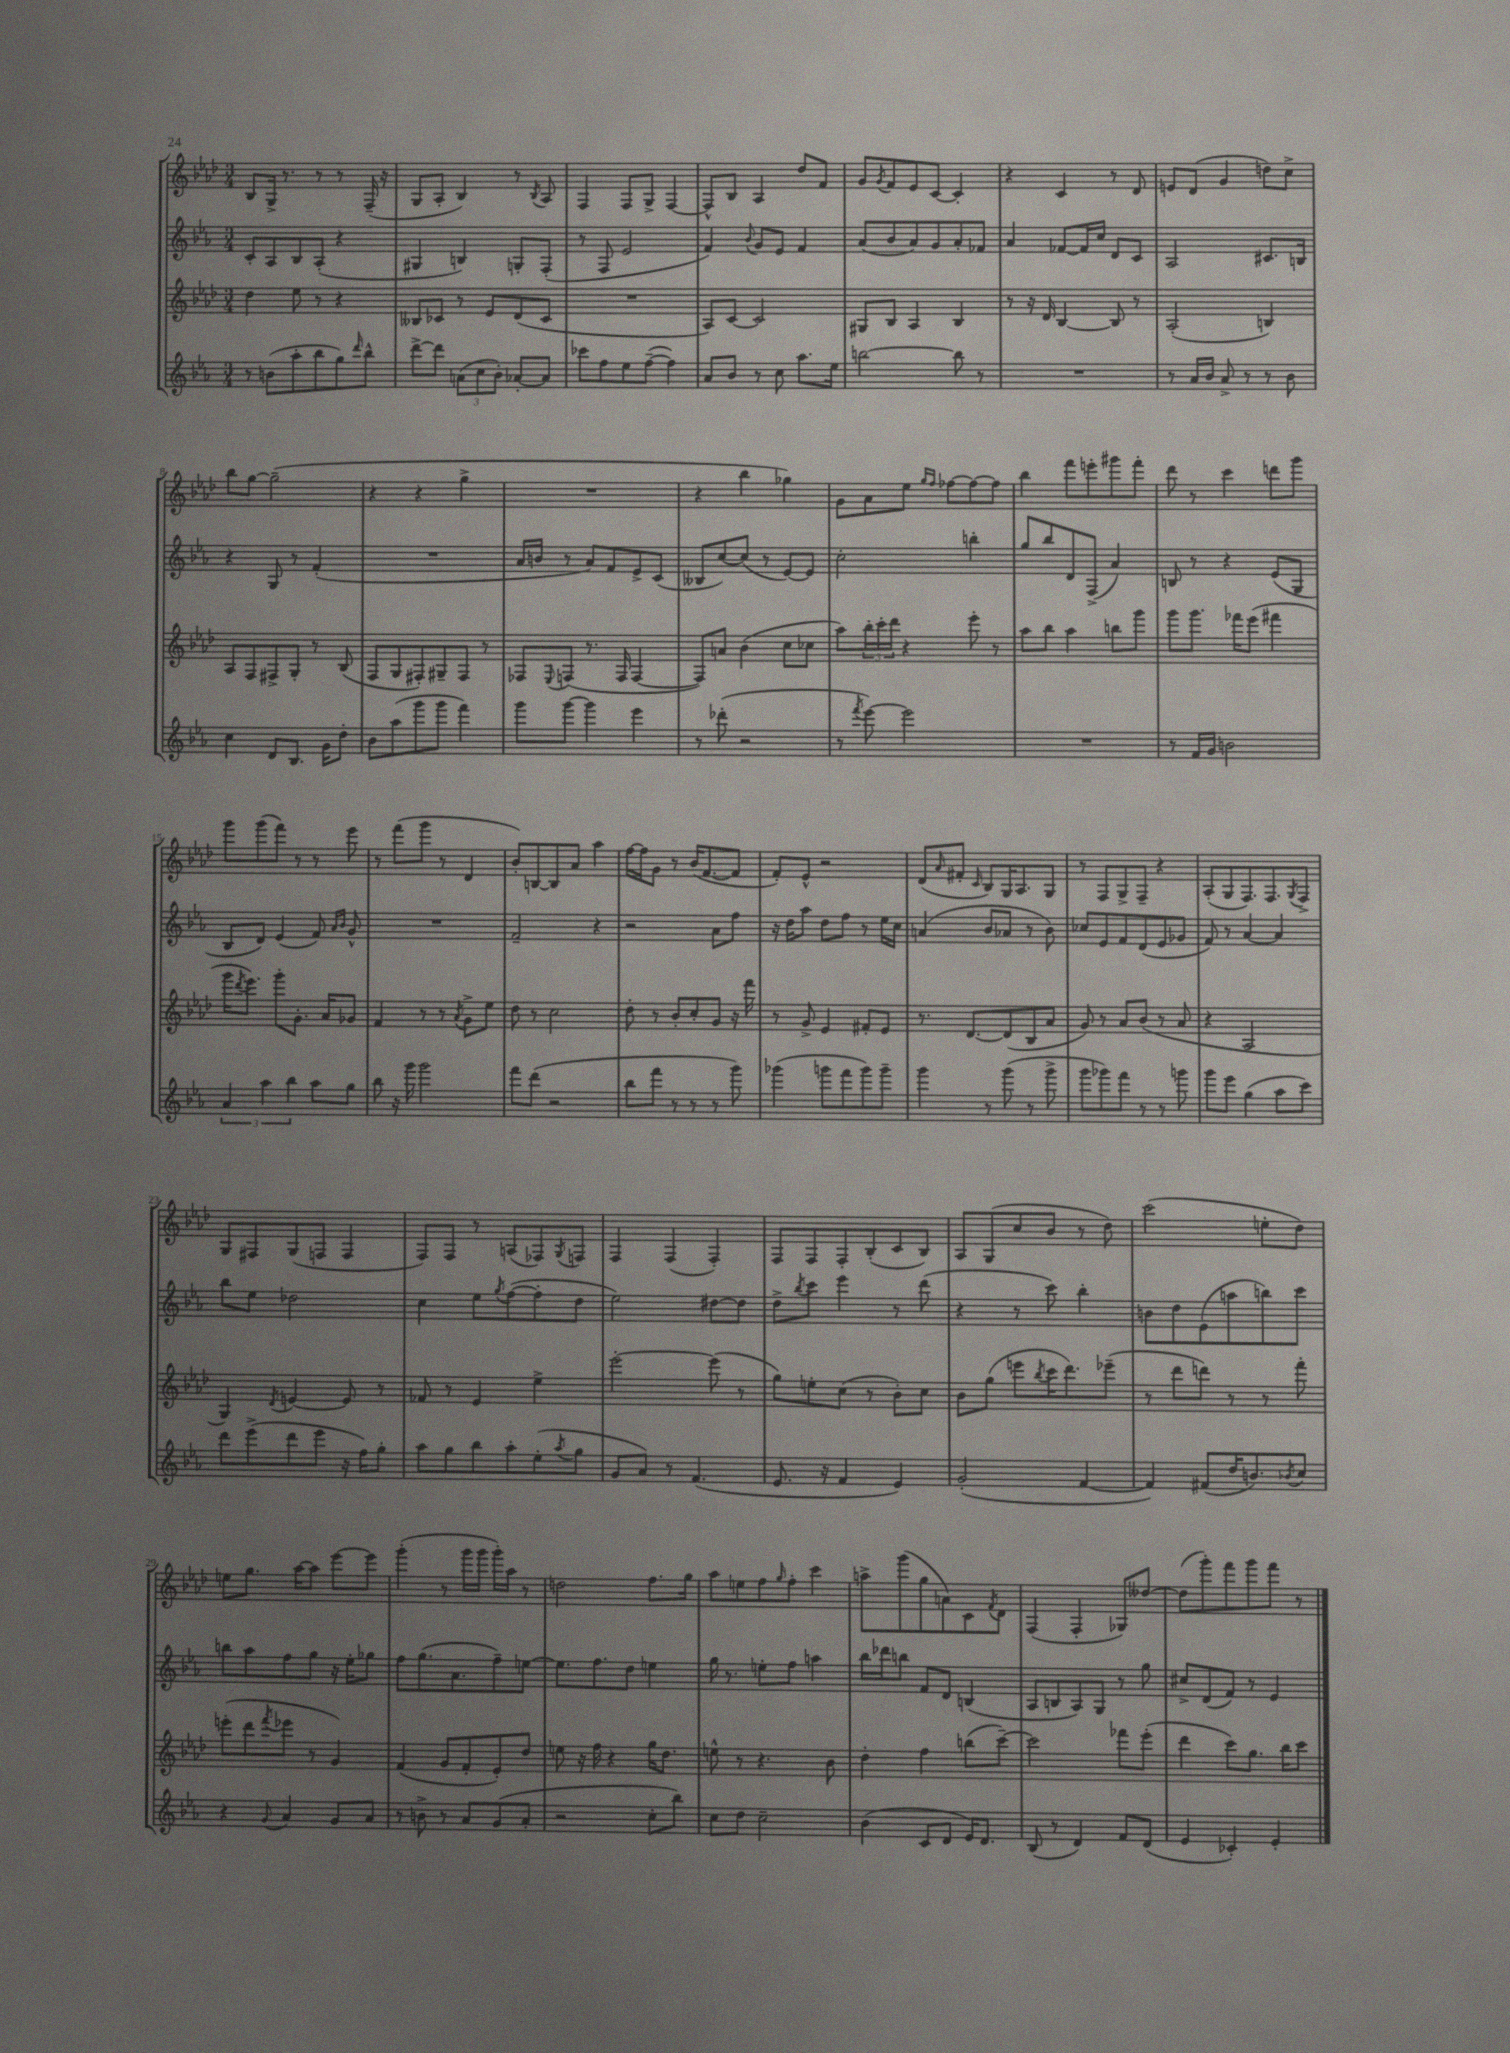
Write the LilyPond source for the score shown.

<<
\new StaffGroup <<
\new Staff = "s0" {
    \clef treble \key aes \major \numericTimeSignature \time 3/4
    bes8 g16-> r8. r8 r8 f16--( r16 |
    g8 aes8-. bes4) r8 \acciaccatura { bes8 } aes8 |
    f4 f8 g8-> f4~ |
    f8-^ bes8 aes4 des''8 f'8 |
    g'8 \acciaccatura { g'8 } f'8 ees'8 c'8~ c'4-. |
    r4 c'4 r8 des'8 |
    e'8 des'8( g'4 d''8) c''8-> |
    bes''8 g''8~ g''2--( |
    r4 r4 g''4-> |
    R2. |
    r4 bes''4 ges''4) |
    g'8 aes'8 ees''8 \grace { g''16 f''16 } fes''8~ fes''8~ fes''8 |
    bes''4 f'''8 e'''8-. gis'''8 f'''8-. |
    des'''8 r8 c'''4 d'''8 g'''8 |
    g'''8 g'''8( f'''8) r8 r8 ees'''8 |
    r8 f'''8( g'''8 r8 des'4 |
    bes'8-.) b8~ b8 aes'8 aes''4 |
    f''16~ f''16 g'8 r8 bes'16( f'8.~ f'8 |
    f'8-.) ees'8-^ r2 |
    des'8( \grace { aes'16 } fis'8-. \grace { c'16 } bes8) g16 aes8. g8 |
    r8 f8 g8-> f8-- r4 |
    aes8-.( g8 f8.) f8. \acciaccatura { g8 } f8-> |
    g8 fis8 g8( f8 f4 |
    f8) f8 r8 a8( fes8) \acciaccatura { g8 } f8 |
    f4 f4( f4-.) |
    f8 f8 f8-. bes8-.( c'8 bes8) |
    aes8 g8( c''8 bes'8 r8 des''8) |
    c'''2( e''8-. des''8) |
    e''8 g''8. aes''16~ aes''8 ees'''8~ ees'''8 |
    g'''4-.( r8 g'''16 g'''16 g'''16-.) aes''16 r8 |
    d''2 f''8. g''16 |
    aes''8 e''8 f''8 \grace { g''16 } f''8-. c'''4 |
    a''8-> g'''8( g''8 a'8) c'8 \acciaccatura { f'8 } des'8 |
    f4( f4-. ges8) deses''8~ |
    deses''8( g'''8-.) f'''8 g'''8 f'''8 r8 \bar "|." |
}
\new Staff = "s1" {
    \clef treble \key ees \major \numericTimeSignature \time 3/4
    c'8-. aes8 bes8 aes8-.( r4 |
    gis4 b4) g8-. f8-.( |
    r8 f8 ees'2 |
    f'4) \appoggiatura { bes'8 } g'8 ees'8 f'4 |
    aes'8( bes'8 aes'8) g'8 aes'8-. fes'8 |
    aes'4 fes'8~ fes'16 c''16 d'8 c'8 |
    aes2 cis'8. b16 |
    r4 g8 r8 f'4-.( |
    R2. |
    aes'16 b'16 r8 aes'8) f'8 ees'8-> c'8( |
    beses8 c''8~) c''8( r8 ees'8~) ees'8 |
    c''2-. b''4-. |
    g''8 bes''8 d'8 f8->( aes'4) |
    b8 r8 r4 ees'8( g8 |
    bes8 d'8) ees'4( f'8) \grace { aes'16 bes'16 } g'8-^ |
    R2. |
    f'2-- r4 |
    r2 aes'8 f''8 |
    r16 d''16 aes''8 d''8 f''8 r8 ees''16 c''16 |
    a'4( bes'8 aes'8 r8 bes'8) |
    ces''8 ees'8 f'8 d'8( ees'8 ges'8 |
    f'8) r8 aes'4~ aes'4 |
    bes''8 ees''8 des''2 |
    c''4 ees''8 \acciaccatura { g''8 } f''8~( f''8-. d''8 |
    ees''2) dis''8~ dis''8 |
    d''8-> \acciaccatura { bes''8 } c'''8 ees'''4 r8 d'''8( |
    r4 r8 c'''8) bes''4-. |
    b'8 d''8 ees'8( a''8 b''8) c'''8 |
    b''8 aes''8 f''8 g''8 r16 ees''16-. ges''8 |
    f''8 g''8.( aes'8. f''8--) e''8~ |
    e''8. f''8. d''8 e''4 |
    g''16 r8. e''8-. f''8 a''4 |
    bes''16 des'''16 b''8 f'8 d'8 b4( |
    aes8 b8 aes8) g8 r8 g''8 |
    cis''8-> d'8( f'8) r8 ees'4 \bar "|." |
}
\new Staff = "s2" {
    \clef treble \key aes \major \numericTimeSignature \time 3/4
    des''4 ees''8 r8 r4 |
    beses8 ces'8 r8 ees'8 des'8( ces'8 |
    R2. |
    aes8) c'8~ c'2 |
    gis8 bes8 aes4 bes4 |
    r8 r16 des'16 bes4~ bes8 r8 |
    aes2-.( b4) |
    aes8 f8 fis8-> g8-. r8 bes8( |
    f8 g8 fis8-.) gis8-- fis8 r8 |
    fes8 \appoggiatura { ees8 } f8( r8. f16 f4~ |
    f8) a'8 bes'4( c''8 ces''8 |
    aes''8) \tuplet 3/2 { bes''16-. c'''16-. des'''16 } r4 ees'''8-. r8 |
    aes''8 bes''8 aes''4 b''8 g'''8 |
    g'''8 g'''8. fes'''16 ees'''8( fis'''4 |
    g'''16 \acciaccatura { des'''8 } ees'''8.) g'''8-. g'8.-. aes'16 ges'8 |
    f'4 r8 r8 \acciaccatura { aes'8 } g'8-> ees''8 |
    des''8 r8 c''2 |
    des''8-. r8 bes'8-. c''8-. g'8 r16 f'''16 |
    r8 g'8-> ees'4 fis'8-. ees'8 |
    r8. des'8.~ des'8( bes8 aes'8 |
    g'8) r8 aes'8 bes'8( r8 aes'8 |
    r4 aes2 |
    g4) \acciaccatura { des'8 } e'4~ e'8 r8 |
    fes'8 r8 ees'4 ees''4-> |
    ees'''2~-. ees'''8( r8 |
    g''8) e''8-. c''8( r8 bes'8-.) c''8 |
    bes'8 g''8( e'''8 \acciaccatura { bes''8 } c'''16 des'''8.) ees'''8--( |
    r8 des'''8 d'''8) r8 r8 f'''8-. |
    e'''8-.( des'''8 \acciaccatura { f'''8 } ees'''8 r8 g'4) |
    f'4( g'8 f'8-. ees'8-.) des''8 |
    e''8 r16 f''16 r4 g''16 des''8. |
    e''8-^ r8 r4. bes'8 |
    des''4-. f''4 b''8( c'''8~--) |
    c'''2 fes'''8 ees'''8-.( |
    des'''4 c'''8) g''8. bes''16 c'''8 \bar "|." |
}
\new Staff = "s3" {
    \clef treble \key ees \major \numericTimeSignature \time 3/4
    r8 b'8( aes''8-. bes''8 g''8) \grace { d'''16 } bes''8-^ |
    d'''8~-> d'''8 \tuplet 3/2 { a'8( c''8 bes'8-.) } aes'8~-. aes'8 |
    ces'''8 f''8 ees''8 f''8~--( f''4) |
    aes'8 bes'8 r8 c''8 aes''8. ees''16 |
    b''2~ b''8 r8 |
    R2. |
    r8 aes'16 bes'16 aes'8-> r8 r8 bes'8 |
    c''4 d'8 bes8. g'16 d''8-. |
    bes'8 aes''8( g'''8 g'''8 f'''4) |
    g'''8 g'''8~ g'''4 ees'''4 |
    r8 des'''8-.( r2 |
    r8 \acciaccatura { f'''8 } ees'''8~) ees'''2 |
    R2. |
    r8 f'16 g'16 b'2 |
    \tuplet 3/2 { aes'4 aes''4 bes''4 } aes''8 g''8 |
    bes''8 r16 g'''16 g'''2 |
    f'''8 d'''8( r2 |
    bes''8 f'''8 r8 r8 r8 g'''8) |
    ges'''4( g'''8 f'''8 g'''8) g'''8-- |
    g'''4 r8 g'''8( r8 g'''8-> |
    g'''8 ges'''8) f'''8 r8 r8 g'''8 |
    g'''8 ees'''8 g''4( aes''8 c'''8) |
    d'''8 ees'''8->( d'''8 ees'''8 r16 f''16) g''8-. |
    aes''8 g''8 bes''8 aes''8-. ees''8-.( \acciaccatura { aes''8 } g''8 |
    g'8 aes'8) r8 f'4.( |
    ees'8. r16 f'4 ees'4) |
    g'2-.( f'4~ |
    f'4) fis'8( d''16 b'8.) \acciaccatura { bes'8 } c''8 |
    r4 \appoggiatura { g'8 } aes'4 g'8 aes'8 |
    r8 b'8-> r8 aes'8 g'8( aes'8-. |
    r2 c''8-. bes''8) |
    c''8 d''8 c''2-- |
    bes'4( c'8 d'8 ees'16) d'8. |
    bes8( r8 d'4) f'8 d'8( |
    ees'4 ces'4-.) ees'4-. \bar "|." |
}
>>
>>
